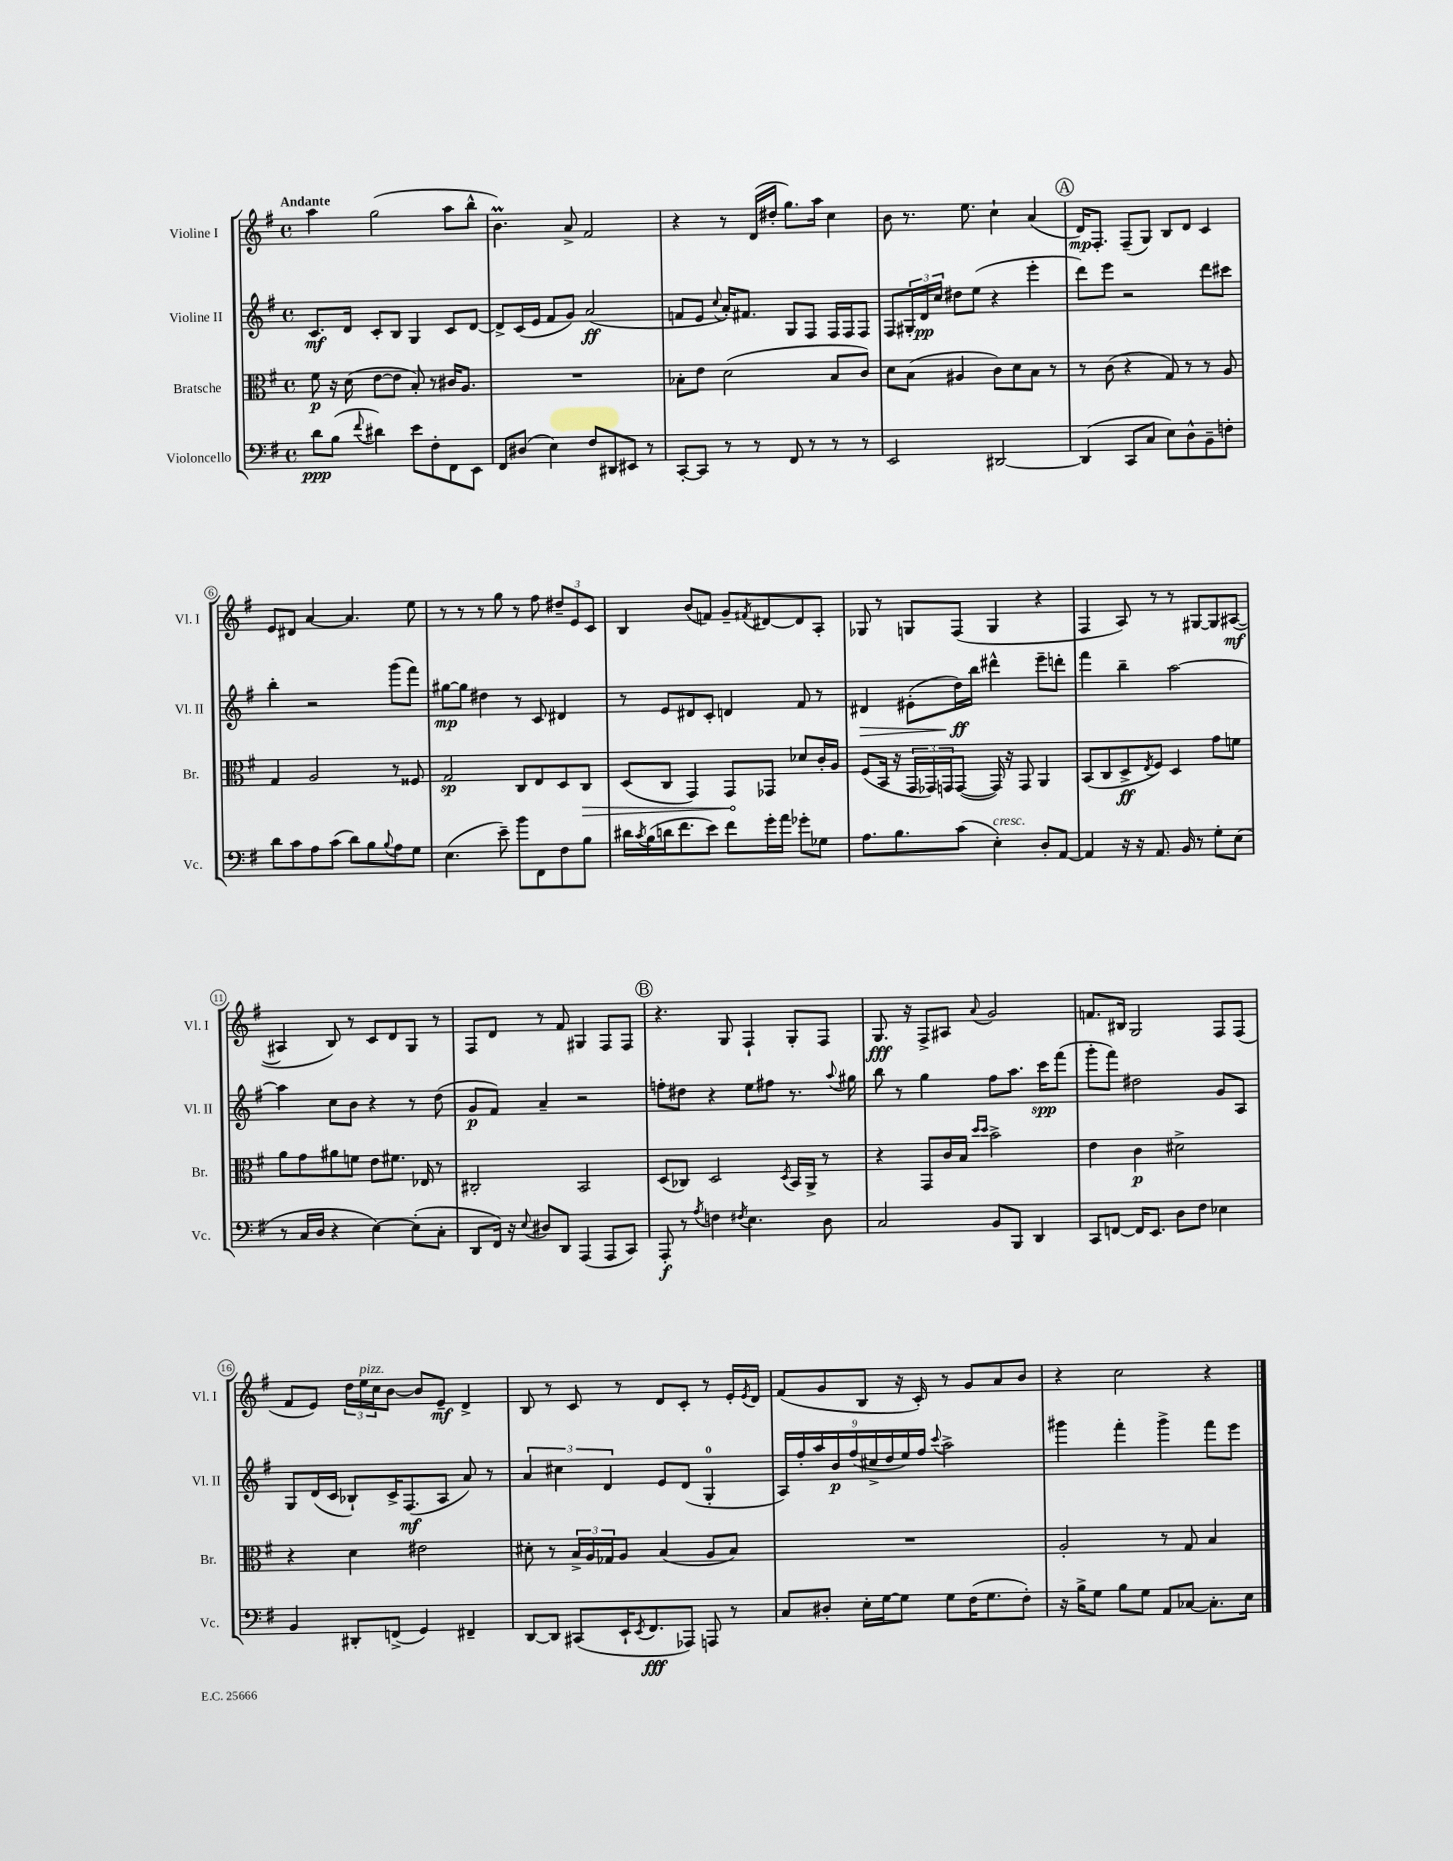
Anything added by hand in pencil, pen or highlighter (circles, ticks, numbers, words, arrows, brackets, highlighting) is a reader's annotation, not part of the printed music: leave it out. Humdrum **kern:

**kern	**dynam	**kern	**dynam	**kern	**dynam	**kern	**dynam
*part4	*part4	*part3	*part3	*part2	*part2	*part1	*part1
*staff4	*staff4	*staff3	*staff3	*staff2	*staff2	*staff1	*staff1
*I"Violoncello	*	*I"Bratsche	*	*I"Violine II	*	*I"Violine I	*
*I'Vc.	*	*I'Br.	*	*I'Vl. II	*	*I'Vl. I	*
*clefF4	*	*clefC3	*	*clefG2	*	*clefG2	*
*k[f#]	*	*k[f#]	*	*k[f#]	*	*k[f#]	*
*M4/4	*	*M4/4	*	*M4/4	*	*M4/4	*
*met(c)	*	*met(c)	*	*met(c)	*	*met(c)	*
=1	=1	=1	=1	=1	=1	=1	=1
!	!	!	!	!	!	!LO:TX:a:B:t=Andante	!
8d\L	ppp	8f#\	p	8.c/L	mf	4aa\	.
(8B\J	.	16r	.	.	.	.	.
.	.	(16d\	.	16d/Jk	.	.	.
8qqf#/	.	.	.	.	.	.	.
4d#X\)	.	[8e\L	.	8c'/L	.	(2gg\	.
.	.	8e\J]	.	8B/J	.	.	.
8e\L	.	8B'/)	.	4G/	.	.	.
8F#'\	.	8r	.	.	.	.	.
8FF#\	.	16c#X/KL	.	8c/L	.	8aa\L	.
.	.	8.A/J	.	.	.	.	.
8EE\J	.	.	.	[8d/J	.	8bb^^\J	.
=2	=2	=2	=2	=2	=2	=2	=2
8FF#/L	.	1r	.	8d^/L]	.	4.bm\)	.
(8D#X/J	.	.	.	(16c/L	.	.	.
.	.	.	.	16e/JJ	.	.	.
4E\)	.	.	.	8f#/L	.	.	.
.	.	.	.	8g/J)	.	8a^/	.
8F#/L	.	.	.	(2a/	ff	2f#/	.
8DD#X/	.	.	.	.	.	.	.
8EE#X/J	.	.	.	.	.	.	.
8r	.	.	.	.	.	.	.
=3	=3	=3	=3	=3	=3	=3	=3
[8CC'/L	.	8B-X'\L	.	8fn/L	.	4r	.
8CC/J]	.	8e\J	.	8e/J	.	.	.
.	.	.	.	8qqcc/	.	.	.
8r	.	(2d\	.	16a'/KL)	.	8r	.
.	.	.	.	8.f#X/J	.	.	.
8r	.	.	.	.	.	(16d/LL	.
.	.	.	.	.	.	16dd#X'/JJ	.
8FF#/	.	.	.	8G/L	.	8.gg\L)	.
8r	.	.	.	8F#/J	.	.	.
.	.	.	.	.	.	16aa\Jk	.
8r	.	8B-/L	.	16F#/LL	.	4cc\	.
.	.	.	.	16F#/J	.	.	.
8r	.	8c/J)	.	8F#/J	.	.	.
=4	=4	=4	=4	=4	=4	=4	=4
2EE/	.	8d\L	.	8F#/L	.	8b\	.
.	.	(8B\J	.	24G#X'/L	.	8.r	.
.	.	.	.	24d/	pp	.	.
.	.	.	.	24cc/JJ	.	.	.
.	.	4A#X/	.	8dd#X\L	.	.	.
.	.	.	.	.	.	8.ee\	.
.	.	.	.	(8ee\J	.	.	.
[2DD#X/	.	8c\L)	.	4r	.	4cc`\	.
.	.	8d\	.	.	.	.	.
.	.	8B\J	.	4eee'\	.	(4a/	.
.	.	8r	.	.	.	.	.
!!LO:REH:place=s1:t=A
=5	=5	=5	=5	=5	=5	=5	=5
(4DD#/]	.	8r	.	8ddd\L)	.	16d/KL)	mp
.	.	.	.	.	.	8.F#'/J	.
.	.	(8c\	.	8eee\J	.	.	.
8CC/L	.	4r	.	2r	.	(8F#~/L	.
8C/J	.	.	.	.	.	8G/J)	.
8E\L)	.	8G/)	.	.	.	8B/L	.
8D^^\	.	8r	.	.	.	8d/J	.
8BB~\	.	8r	.	8ddd\L	.	4c/	.
8Fn'\J	.	8A/	.	8ccc#X\J	.	.	.
!!LO:LB:g=z
=6	=6	=6	=6	=6	=6	=6	=6
8d\L	.	4G/	.	4bb'\	.	8e/L	.
8c\	.	.	.	.	.	8d#X/J	.
8A\	.	2A/	.	2r	.	[4a/	.
(8c\J	.	.	.	.	.	.	.
8d\L)	.	.	.	.	.	4.a/]	.
8B\	.	.	.	.	.	.	.
8qqB/	.	.	.	.	.	.	.
8A\	.	8r	.	(8ggg\L	.	.	.
8G\J	.	8F##X/	.	8fff#\J)	.	8ee\	.
=7	=7	=7	=7	=7	=7	=7	=7
(4.E\	.	2G/	sp	[8gg#X\L	mp	8r	.
.	.	.	.	8gg#\J]	.	8r	.
.	.	.	.	4dd#X\	.	8r	.
8e~\)	.	.	.	.	.	8gg\	.
8b\L	.	8C/L	.	8r	.	8r	.
8FF#\	.	8E/	.	8c/	.	8ff#\	.
8F#\	.	8D/	.	4d#X/	.	12dd#X~/L	.
.	.	.	.	.	.	12e/	.
!	!	!	!LO:HP:b	!	!	!	!
8B\J	.	8C/J	>	.	.	.	.
.	.	.	.	.	.	12c/J	.
=8	=8	=8	=8	=8	=8	=8	=8
16d#X\LL	.	(8D/L	.	8r	.	4B/	.
8qc/	.	.	.	.	.	.	.
(16B\	.	.	.	.	.	.	.
16dn\J	.	8C/J	.	8e/L	.	.	.
8.f#\	.	.	.	.	.	.	.
.	.	4GG/)	.	8d#X/	.	(8b/L	.
8e\J)	.	.	.	8c'/J	.	8fn/J)	.
8f#\L	.	8GG/L	.	4dn/	.	8g~/L	.
.	.	.	.	.	.	8qf#X/	.
16g'\L	.	8GG-X/J	]	.	.	[8d#X/	.
16a\JJ	.	.	.	.	.	.	.
8g-X'\L	.	8d-X/L	.	8f#/	.	8d#/]	.
8G-X\J	.	16c'/L	.	8r	.	8A'/J	.
.	.	16A/JJ	.	.	.	.	.
=9	=9	=9	=9	=9	=9	=9	=9
!	!	!	!	!	!LO:HP:b	!	!
8.A\L	.	(8F#/L	.	4d#X/	>	8G-X/	.
.	.	16BB/Jk	.	.	.	8r	.
8.B\	.	16r	.	.	.	.	.
.	.	24GG/LL	.	(8e#X'\L	.	8Gn/L	.
.	.	24GG-X/)	.	.	.	.	.
.	.	24GGn/J	.	.	.	.	.
(8c\J	.	([8GG/J	.	16dd\L)	ff	(8F#/J	.
.	.	.	.	16bb\JJ	]	.	.
!LO:TX:a:i:t=cresc.	!	!	!	!	!	!	!
4E'\)	.	16GG/])	.	4ddd#X^^\	.	4G/	.
.	.	16r	.	.	.	.	.
.	.	8GG/	.	.	.	.	.
8D'/L	.	4AA/	.	8eee~\L	.	4r	.
[8AA/J	.	.	.	8dddn'\J	.	.	.
=10	=10	=10	=10	=10	=10	=10	=10
4AA/]	.	(8BB/L	.	4fff#\	.	4F#/	.
.	.	8C/	.	.	.	.	.
16r	.	8D^/	ff	4bb~\	.	8A/)	.
16r	.	.	.	.	.	.	.
.	.	8qE/	.	.	.	.	.
8.AA/	.	8F#/J)	.	.	.	8r	.
.	.	4D/	.	[2aa\	.	8r	.
16BB/	.	.	.	.	.	.	.
8r	.	.	.	.	.	[8G#X/L	.
8G'\L	.	8g\L	.	.	.	8G#/]	.
(8E\J	.	8fn\J	.	.	.	([8A#X/J	mf
!!LO:LB:g=z
=11	=11	=11	=11	=11	=11	=11	=11
8r	.	8a\L	.	4aa\]	.	4A#X/]	.
16C/LL	.	8g\	.	.	.	.	.
16D/JJ	.	.	.	.	.	.	.
4r	.	8a#X\	.	8cc\L	.	8B/)	.
.	.	8fn\J	.	8b\J	.	8r	.
[4E\)	.	8e\L	.	4r	.	8c/L	.
.	.	8.f#X\J	.	.	.	8d/	.
(8E'\L]	.	.	.	8r	.	8G/J	.
.	.	16E-X/	.	.	.	.	.
8C'\J	.	8r	.	(8dd\	.	8r	.
=12	=12	=12	=12	=12	=12	=12	=12
8DD/L	.	2C#X'/	.	8g/L	p	8F#/L	.
16FF#/Jk)	.	.	.	8f#/J)	.	8d/J	.
16r	.	.	.	.	.	.	.
8qqE/	.	.	.	.	.	.	.
8D#X/L	.	.	.	4a~/	.	8r	.
8DD/J	.	.	.	.	.	8f#/	.
(4AAA/	.	2BB/	.	2r	.	4G#X/	.
8AAA/L	.	.	.	.	.	8F#/L	.
8CC/J)	.	.	.	.	.	8F#/J	.
!!LO:REH:place=s1:t=B
=13	=13	=13	=13	=13	=13	=13	=13
8AAA'/	f	(8D/L	.	8ffn'\L	.	4.r	.
8r	.	8C-X/J)	.	8dd#X\J	.	.	.
8qA/	.	.	.	.	.	.	.
4Fn\	.	2D/	.	4r	.	.	.
.	.	.	.	.	.	8G/	.
8qF#X/	.	.	.	.	.	.	.
4.E\	.	.	.	8ee\L	.	4F#`/	.
.	.	.	.	8ff#X\J	.	.	.
.	.	8qD/	.	.	.	.	.
.	.	16BB/LL	.	8.r	.	8G'/L	.
.	.	16AA^/JJ	.	.	.	.	.
8D\	.	8r	.	.	.	8F#/J	.
.	.	.	.	8qqaa/	.	.	.
.	.	.	.	16gg#X\	.	.	.
=14	=14	=14	=14	=14	=14	=14	=14
2C/	.	4r	.	8bb\	.	8.G/	fff
.	.	.	.	8r	.	.	.
.	.	.	.	.	.	16r	.
.	.	8GG/L	.	4gg\	.	8F#^/L	.
.	.	16c/L	.	.	.	8A#X/J	.
.	.	16B/JJ	.	.	.	.	.
.	.	16qqdd/LL	.	.	.	.	.
.	.	16qqdd/JJ	.	.	.	8qqa/	.
8BB/L	.	2b^\	.	8ff#\L	.	2g/	.
8BBB/J	.	.	.	8.aa\J	.	.	.
4DD/	.	.	.	.	.	.	.
.	.	.	.	16ccc\KL	spp	.	.
.	.	.	.	(8fff#\J	.	.	.
=15	=15	=15	=15	=15	=15	=15	=15
8CC/L	.	4e\	.	8ggg'\L	.	8.fn/L	.
[8FFn/J	.	.	.	8fff#\J)	.	.	.
.	.	.	.	.	.	16B#X/Jk	.
16FF/KL]	.	4c\	p	2dd#X\	.	2G/	.
8.EE/J	.	.	.	.	.	.	.
8D\L	.	2d#X^\	.	.	.	.	.
8F#\J	.	.	.	.	.	.	.
4E-X\	.	.	.	8g/L	.	8F#/L	.
.	.	.	.	8A/J	.	(8F#/J	.
!!LO:LB:g=z
=16	=16	=16	=16	=16	=16	=16	=16
4BB/	.	4r	.	8G/L	.	8f#/L	.
.	.	.	.	(16d/L	.	8e/J)	.
.	.	.	.	16c/JJ	.	.	.
8DD#X'/L	.	4d\	.	8B-X`/L)	.	24dd\LL	.
!	!	!	!	!	!	!LO:TX:a:i:t=pizz.	!
.	.	.	.	.	.	24ee\	.
.	.	.	.	.	.	24cc\J	.
(8FFn^/J	.	.	.	16c^/K	.	[8b\J	.
.	.	.	.	(8.F#/	mf	.	.
4GG/)	.	2e#X\	.	.	.	8b/L]	.
.	.	.	.	8A/J	.	8e~/J	mf
4FF#X~/	.	.	.	8a/)	.	4d^/	.
.	.	.	.	8r	.	.	.
=17	=17	=17	=17	=17	=17	=17	=17
[8DD/L	.	8d#X'\	.	6a/	.	8B/	.
8DD/J]	.	8r	.	.	.	8r	.
.	.	.	.	6cc#X\	.	.	.
(8CC#X/L	.	24B^/LL	.	.	.	8c/	.
.	.	24A/	.	.	.	.	.
.	.	24G-X/J	.	6d/	.	.	.
16EE`/K	.	8A/J	.	.	.	8r	.
8qEE/	.	.	.	.	.	.	.
8.FF#/	fff	.	.	.	.	.	.
.	.	(4B/	.	8e/L	.	8d/L	.
8AAA-X/J)	.	.	.	(8d/J	.	8c'/J	.
8AAAn/	.	8A/L	.	4G'/	.	8r	.
8r	.	8B/J)	.	.	.	16e'/LL	.
.	.	.	.	.	.	8qe/	.
.	.	.	.	.	.	16d/JJ	.
=18	=18	=18	=18	=18	=18	=18	=18
8C/L	.	1r	.	18A/LL)	.	(8f#/L	.
.	.	.	.	18ff#'/	.	.	.
.	.	.	.	18aa/	.	.	.
8D#X'/J	.	.	.	.	.	8g/	.
.	.	.	.	18b/	p	.	.
.	.	.	.	(18ff#/	.	.	.
16E'\LL	.	.	.	.	.	8B/J	.
.	.	.	.	18cc#X^/	.	.	.
[16G\J	.	.	.	.	.	.	.
.	.	.	.	18dd/	.	.	.
8G\J]	.	.	.	.	.	16r	.
.	.	.	.	18ee/)	.	.	.
.	.	.	.	.	.	16c'/)	.
.	.	.	.	18ff#/JJ	.	.	.
.	.	.	.	8qqccc/	.	.	.
8G\L	.	.	.	2aa^\	.	8r	.
(16F#\K	.	.	.	.	.	8g/L	.
8.G\	.	.	.	.	.	.	.
.	.	.	.	.	.	8a/	.
8F#'\J)	.	.	.	.	.	8b/J	.
=19	=19	=19	=19	=19	=19	=19	=19
16r	.	2A'/	.	4ggg#X\	.	4r	.
16B^\KL	.	.	.	.	.	.	.
8G\J	.	.	.	.	.	.	.
8B\L	.	.	.	4fff#'\	.	2cc\	.
8G\J	.	.	.	.	.	.	.
8AA/L	.	8r	.	4ggg#^\	.	.	.
[8C-X/J	.	8G/	.	.	.	.	.
8.C-'\L]	.	4B/	.	8fff#\L	.	4r	.
.	.	.	.	8eee\J	.	.	.
16E\Jk	.	.	.	.	.	.	.
==	==	==	==	==	==	==	==
*-	*-	*-	*-	*-	*-	*-	*-
